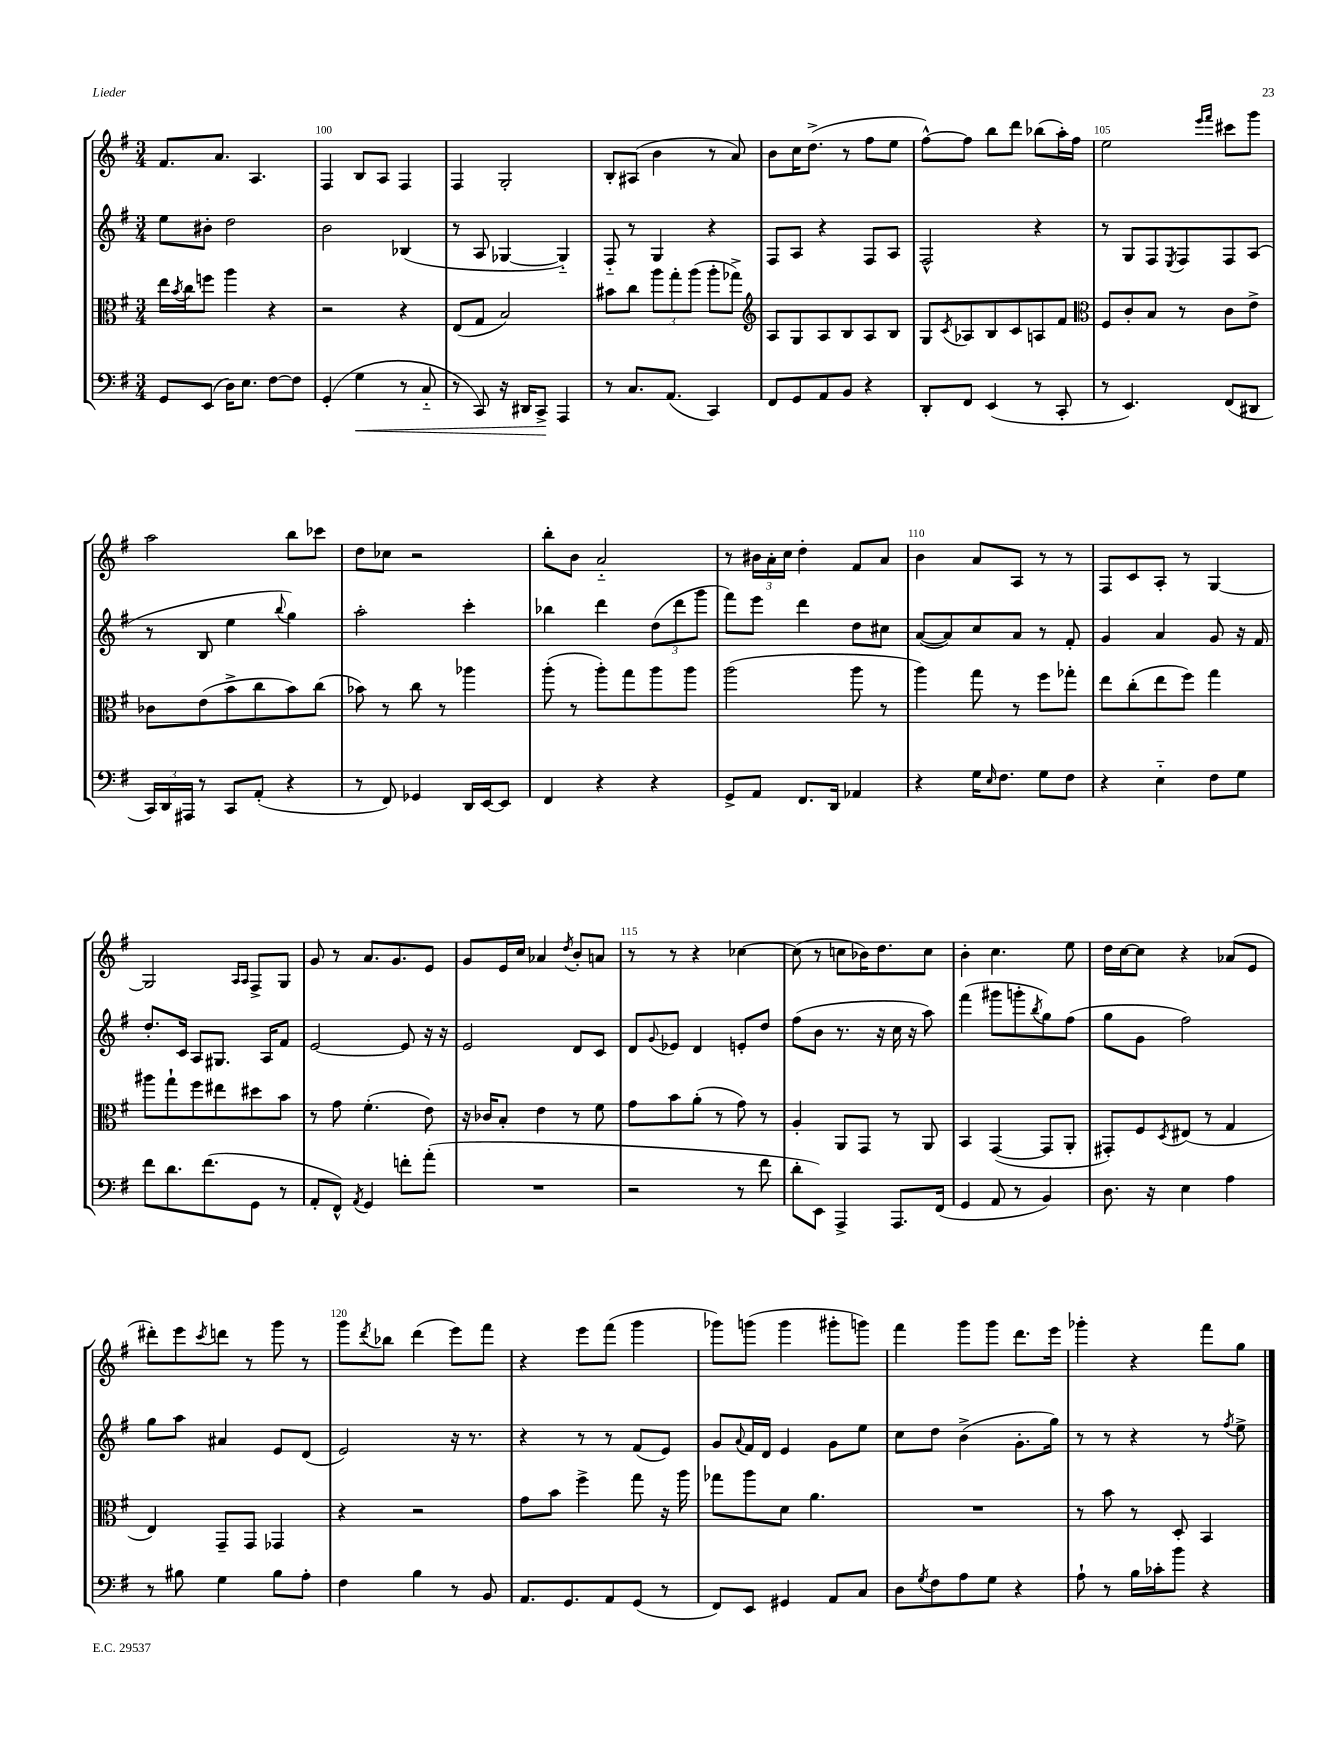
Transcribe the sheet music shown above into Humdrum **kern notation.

**kern	**dynam	**kern	**kern	**kern
*part4	*part4	*part3	*part2	*part1
*staff4	*staff4	*staff3	*staff2	*staff1
*clefF4	*	*clefC3	*clefG2	*clefG2
*k[f#]	*	*k[f#]	*k[f#]	*k[f#]
*M3/4	*	*M3/4	*M3/4	*M3/4
=99	=99	=99	=99	=99
8GG/L	.	16ee\LL	8ee\L	8.f#/L
.	.	8qb/	.	.
.	.	16cc\J	.	.
(8EE/J	.	8ffn\J	8b#X'\J	.
.	.	.	.	8.a/J
16D\KL)	.	4aa\	2dd\	.
8.E\J	.	.	.	.
.	.	.	.	4.A/
[8F#\L	.	4r	.	.
8F#\J]	.	.	.	.
=100	=100	=100	=100	=100
(4GG'/	.	2r	2b\	4F#/
!	!LO:HP:b	!	!	!
4G\	<	.	.	8B/L
.	.	.	.	8A/J
8r	.	4r	(4B-X/	4F#/
8C/	.	.	.	.
=101	=101	=101	=101	=101
8r	.	(8E/L	8r	4F#/
8CC/)	.	8G/J	8A/	.
16r	.	2B/)	[4G-X/	2G'/
16DD#X/KL	.	.	.	.
8CC^/J	.	.	.	.
4AAA/	[	.	4G-/])	.
=102	=102	=102	=102	=102
8r	.	8b#X\L	8F#/	8B'/L
8.C/L	.	8cc\J	8r	(8A#X/J
.	.	12aa\L	4G/	4b\
(8.AA/J	.	.	.	.
.	.	12gg'\	.	.
.	.	(12aa\J	.	.
4CC/)	.	8aa'\L	4r	8r
.	.	8gg-X^\J)	.	8a/)
=103	=103	=103	=103	=103
*	*	*clefG2	*	*
8FF#/L	.	8A/L	8F#/L	8b\L
8GG/	.	8G/	8A/J	16cc\K
.	.	.	.	(8.dd^\J
8AA/	.	8A/	4r	.
8BB/J	.	8B/	.	8r
4r	.	8A/	8F#/L	8ff#\L
.	.	8B/J	8A/J	8ee\J
=104	=104	=104	=104	=104
8DD'/L	.	8G/L	2F#^^/	[8ff#^^\L)
.	.	8qc/	.	.
8FF#/J	.	8A-X/	.	8ff#\J]
(4EE/	.	8B/	.	8bb\L
.	.	8c/	.	8ddd\J
8r	.	8An/	4r	(8bb-X\L
8CC'/	.	8f#/J	.	16aa'\L)
.	.	.	.	16ff#\JJ
=105	=105	=105	=105	=105
*	*	*clefC3	*	*
8r	.	8F#/L	8r	2ee\
4.EE/)	.	8c'/	8G/L	.
.	.	8B/J	8F#/	.
.	.	.	8qE/	.
.	.	8r	8F#/	.
.	.	.	.	16qqeee/LL
.	.	.	.	16qqfff#/JJ
(8FF#/L	.	8c\L	8F#/	8ccc#X\L
8DD#X/J	.	8e^\J	(8A/J	8ggg\J
!!LO:LB:g=z
=106	=106	=106	=106	=106
24CC/LL)	.	8c-X\L	8r	2aa\
24DD/	.	.	.	.
24AAA#X/JJ	.	.	.	.
8r	.	(8e\	8B/	.
8CC/L	.	8b^\	4ee\	.
(8AA'/J	.	8cc\	.	.
.	.	.	8qqbb/	.
4r	.	8b\)	4gg\)	8bb\L
.	.	(8cc\J	.	8ccc-X\J
=107	=107	=107	=107	=107
8r	.	8b-X\)	2aa'\	8dd\L
8FF#/)	.	8r	.	8cc-X\J
4GG-X/	.	8cc\	.	2r
.	.	8r	.	.
16DD/LL	.	4aa-X\	4ccc'\	.
[16EE/J	.	.	.	.
8EE/J]	.	.	.	.
=108	=108	=108	=108	=108
4FF#/	.	(8aa'\	4bb-X\	8bb'\L
.	.	8r	.	8b\J
4r	.	8aa'\L)	4ddd\	2a/
.	.	8gg\	.	.
4r	.	8aa\	(12dd\L	.
.	.	.	12ddd\	.
.	.	8aa\J	.	.
.	.	.	12ggg\J	.
=109	=109	=109	=109	=109
8GG^/L	.	(2aa\	8fff#\L)	8r
8AA/J	.	.	8eee\J	24b#X\LL
.	.	.	.	24a'\
.	.	.	.	24cc\JJ
8.FF#/L	.	.	4ddd\	4dd'\
16DD/Jk	.	.	.	.
4AA-X/	.	8aa\	8dd\L	8f#/L
.	.	8r	8cc#X\J	8a/J
=110	=110	=110	=110	=110
4r	.	4aa\)	([8a/L	4b\
.	.	.	8a/])	.
16G\KL	.	8gg\	8cc/	8a/L
16qqE/	.	.	.	.
8.F#\J	.	.	.	.
.	.	8r	8a/J	8A/J
8G\L	.	8ff#\L	8r	8r
8F#\J	.	8gg-X'\J	8f#'/	8r
=111	=111	=111	=111	=111
4r	.	8ee\L	4g/	8F#/L
.	.	(8cc'\	.	8c/
4E\	.	8ee\	4a/	8A'/J
.	.	8ff#\J)	.	8r
8F#\L	.	4gg\	8g/	[4G/
8G\J	.	.	16r	.
.	.	.	16f#/	.
!!LO:LB:g=z
=112	=112	=112	=112	=112
8f#\L	.	8aa#X\L	8.dd'/L	2G/]
8.d\	.	8gg`\	.	.
.	.	.	16c/Jk	.
.	.	8ff#\	8A/L	.
(8.f#\	.	.	.	.
.	.	8ee#X\	8.G#X/J	.
.	.	.	.	16qqA/LL
.	.	.	.	16qqA/JJ
8GG\J	.	8dd#X\	.	8F#^/L
.	.	.	16A/KL	.
8r	.	8b\J	8f#/J	8G/J
=113	=113	=113	=113	=113
8AA'/L	.	8r	[2e/	8g/
8FF#^^/J)	.	8g\	.	8r
8qAA/	.	.	.	.
4GG/	.	(4.f#'\	.	8.a/L
.	.	.	.	8.g/
8fn'\L	.	.	8e/]	.
(8a'\J	.	8e\)	16r	8e/J
.	.	.	16r	.
=114	=114	=114	=114	=114
2.r	.	16r	2e/	8g/L
.	.	16c-X/KL	.	.
.	.	8B'/J	.	16e/L
.	.	.	.	16cc/JJ
.	.	4e\	.	4a-X/
.	.	.	.	8qdd/
.	.	8r	8d/L	8b'/L
.	.	8f#\	8c/J	8an/J
=115	=115	=115	=115	=115
2r	.	8g\L	8d/L	8r
.	.	.	8qqg/	.
.	.	8b\	8e-X/J	8r
.	.	(8a'\J	4d/	4r
.	.	8r	.	.
8r	.	8g\)	8en'/L	[4cc-X\
8f#\	.	8r	8dd/J	.
=116	=116	=116	=116	=116
8d'\L	.	4A'/	(8ff#\L	(8cc-\]
8EE\J)	.	.	8b\J	8r
4AAA^/	.	8AA/L	8.r	8ccn\L
.	.	8GG/J	.	16b-X\K)
.	.	.	16r	8.dd\
8.AAA/L	.	8r	16cc\	.
.	.	.	16r	.
.	.	8AA/	8aa\)	8cc\J
(16FF#/Jk	.	.	.	.
=117	=117	=117	=117	=117
4GG/	.	4BB/	(4fff#\	4b'\
8AA/	.	([4GG/	8ggg#X\L	4.cc\
8r	.	.	8gggn'\	.
.	.	.	8qbb/	.
4BB/)	.	8GG/L]	8gg\)	.
.	.	8AA'/J	(8ff#\J	8ee\
=118	=118	=118	=118	=118
8.D\	.	8GG#X'/L)	8gg\L	16dd\LL
.	.	.	.	[16cc\J
.	.	8F#/	8g\J	8cc\J]
16r	.	.	.	.
.	.	8qD/	.	.
4E\	.	(8E#X/J	2ff#\)	4r
.	.	8r	.	.
4A\	.	4G/	.	(8a-X/L
.	.	.	.	8e/J
!!LO:LB:g=z
=119	=119	=119	=119	=119
8r	.	4E/)	8gg\L	8ddd#X'\L)
8B#X\	.	.	8aa\J	8eee\
.	.	.	.	8qccc/
4G\	.	8GG~/L	4a#X/	8dddn\J
.	.	8GG/J	.	8r
8B#\L	.	4GG-X/	8e/L	8ggg\
8A'\J	.	.	(8d/J	8r
=120	=120	=120	=120	=120
4F#\	.	4r	2e/)	8ggg\L
.	.	.	.	8qddd/
.	.	.	.	8bb-X\J
4B\	.	2r	.	(4ddd\
8r	.	.	16r	8eee\L)
.	.	.	8.r	.
8BB/	.	.	.	8fff#\J
=121	=121	=121	=121	=121
8.AA/L	.	8g\L	4r	4r
.	.	8b\J	.	.
8.GG/	.	.	.	.
.	.	4ff#^\	8r	8eee\L
8AA/	.	.	8r	(8fff#\J
(8GG/J	.	8gg\	(8f#/L	4ggg\
8r	.	16r	8e/J)	.
.	.	16aa\	.	.
=122	=122	=122	=122	=122
8FF#/L)	.	8gg-X\L	8g/L	8ggg-X\L)
.	.	.	8qqa/	.
8EE/J	.	8aa\	16f#/L	(8gggn\J
.	.	.	16d/JJ	.
4GG#X/	.	8d\J	4e/	4ggg\
.	.	4.a\	.	.
8AA/L	.	.	8g\L	8ggg#X'\L
8C/J	.	.	8ee\J	8gggn\J)
=123	=123	=123	=123	=123
8D\L	.	2.r	8cc\L	4fff#\
8qG/	.	.	.	.
8F#\	.	.	8dd\J	.
8A\	.	.	(4b^\	8ggg\L
8G\J	.	.	.	8ggg\J
4r	.	.	8.g'\L	8.ddd\L
.	.	.	16gg\Jk)	16eee\Jk
=124	=124	=124	=124	=124
8A`\	.	8r	8r	4ggg-X'\
8r	.	8b\	8r	.
16B\LL	.	8r	4r	4r
16c-X'\J	.	.	.	.
8b\J	.	8D'/	.	.
4r	.	4BB/	8r	8fff#\L
.	.	.	8qff#/	.
.	.	.	8ee^\	8gg\J
==	==	==	==	==
*-	*-	*-	*-	*-
